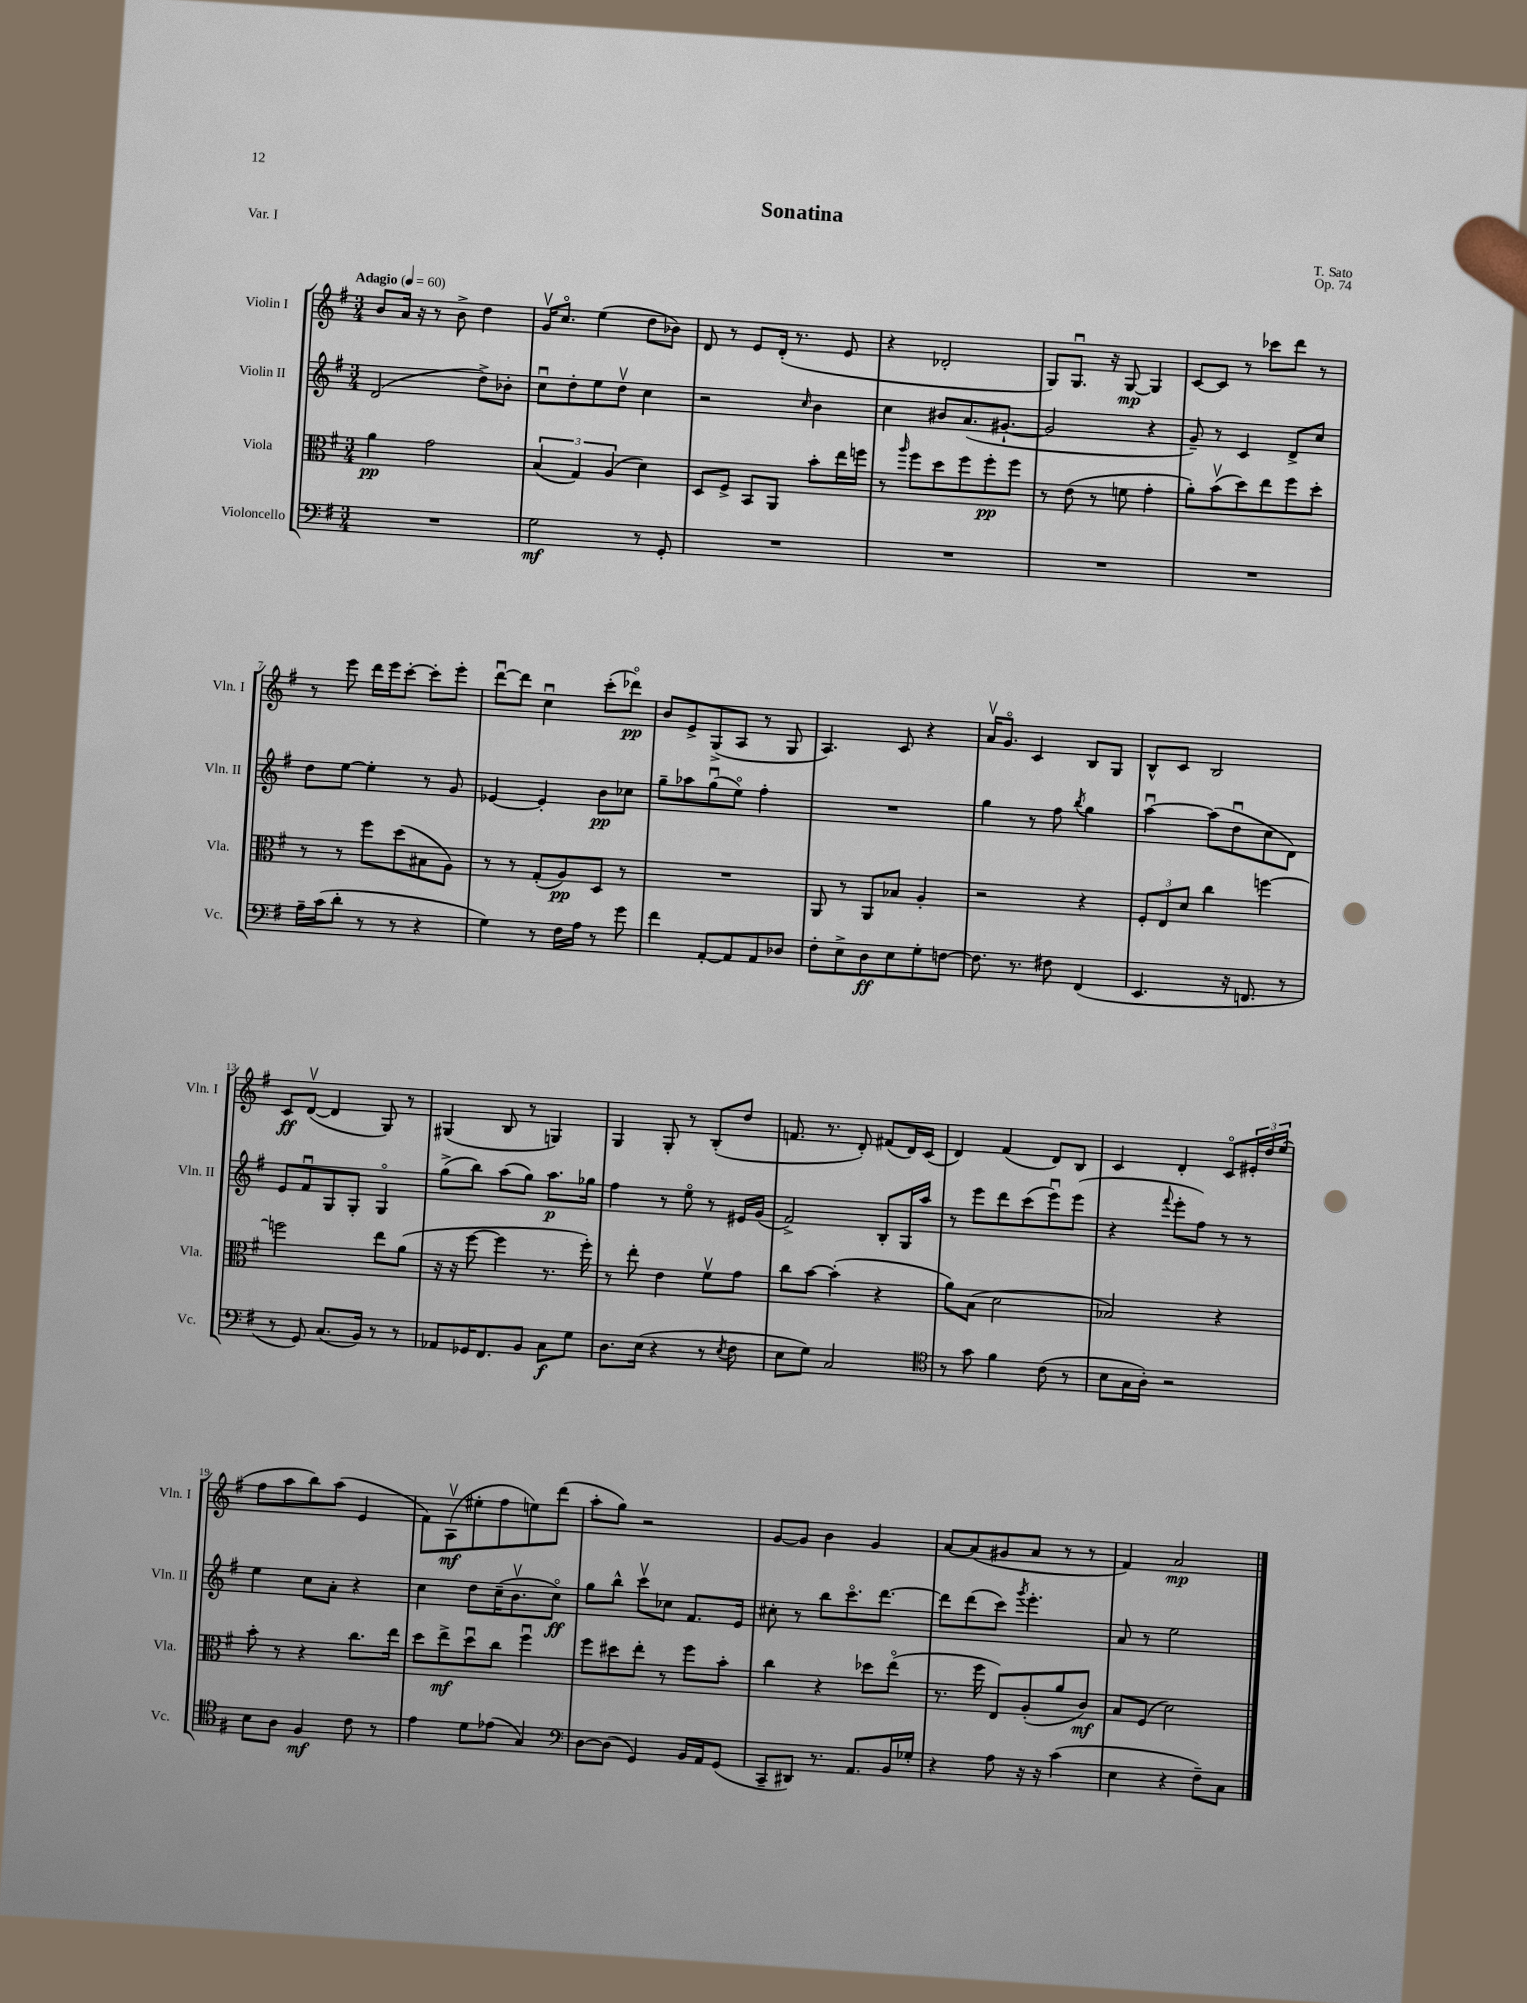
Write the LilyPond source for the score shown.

\header { title = "Sonatina" composer = "T. Sato" opus = "Op. 74" piece = "Var. I" }
<<
\new StaffGroup <<
\new Staff = "s0" \with { instrumentName = "Violin I" shortInstrumentName = "Vln. I" } {
    \clef treble \key g \major \numericTimeSignature \time 3/4 \tempo "Adagio" 4 = 60
    b'8 a'16 r16 r8 b'8-> d''4 |
    g'16\upbow c''8.\flageolet e''4( d''8 bes'8) |
    d'8 r8 e'8 d'16-.( r8. e'8 |
    r4 des'2-. |
    g8) g8.\downbow r16 g8~\mp g4 |
    c'8~ c'8 r8 ces'''8 d'''8 r8 |
    r8 e'''8 d'''16 e'''16 c'''8~-. c'''8-. e'''8-. |
    d'''8~\downbow d'''8 c''4\downbow c'''8-.( des'''8\flageolet\pp) |
    b'8 e'8-> g8->( a8 r8 g8 |
    a4.) c'8 r4 |
    a'16\upbow g'8.\flageolet c'4 b8 g8 |
    b8-^ c'8 b2 |
    c'8\ff d'8~\upbow( d'4 g8) r8 |
    gis4( b8 r8 g4) |
    g4 g8-. r8 b8-.( d''8 |
    f'8. r8. d'8-.) fis'8( d'16) c'16( |
    d'4) fis'4( d'8) b8 |
    c'4 d'4-. c'8\flageolet \tuplet 3/2 { eis'16-. d''16 e''16( } |
    fis''8 a''8 b''8) a''8( e'4 |
    fis'8) a8\upbow\mf( eis''8-. fis''8 e''8) d'''8( |
    a''8-. g''8) r2 |
    g'8~ g'8 b'4 g'4 |
    a'8~ a'8( gis'8 a'8 r8 r8 |
    fis'4) a'2\mp \bar "|." |
}
\new Staff = "s1" \with { instrumentName = "Violin II" shortInstrumentName = "Vln. II" } {
    \clef treble \key g \major \numericTimeSignature \time 3/4
    d'2( d''8->) bes'8-. |
    c''8\downbow d''8-. e''8 d''8\upbow c''4 |
    r2 \grace { c''16 } b'4 |
    c''4 bis'8 a'8.( gis'8.~-! |
    gis'2 r4 |
    g'8--) r8 c'4 d'8-> c''8 |
    d''8 e''8~ e''4-. r8 g'8 |
    ees'4~ ees'4-. b'8\pp ces''8 |
    g''8-- aes''8 g''8\downbow( e''8\flageolet) fis''4-. |
    R2. |
    g''4 r8 fis''8 \acciaccatura { b''8 } g''4 |
    a''4~\downbow a''8( d''8\downbow c''8 d'8) |
    e'8 fis'8\downbow g8 g8-. g4\flageolet |
    g''8->( b''8) a''8( g''8) a''8.\p ges''16 |
    fis''4 r8 e''8\flageolet r8 eis'16 g'16( |
    fis'2->) b8-. g16 a''16 |
    r8 e'''8 d'''8 c'''8( e'''8\downbow) e'''8( |
    r4 \appoggiatura { fis'''8 } e'''8-. fis''8) r8 r8 |
    e''4 c''8 a'8-. r4 |
    c''4 d''8 c''16--( b'8.\upbow c''8\flageolet\ff) |
    g''8 b''8-^ c'''8\upbow ces''8 fis'8. e'16 |
    cis''8-. r8 b''8 c'''8.\flageolet d'''8.~ |
    d'''8 d'''8( c'''8) \acciaccatura { g'''8 } e'''4.-. |
    a'8 r8 e''2 \bar "|." |
}
\new Staff = "s2" \with { instrumentName = "Viola" shortInstrumentName = "Vla." } {
    \clef alto \key g \major \numericTimeSignature \time 3/4
    a'4\pp g'2 |
    \tuplet 3/2 { b4( g4) a4( } d'4) |
    d8 fis8-> b,8 a,8 b'8-. e''16 f''16 |
    r8 \grace { a''16 } fis''8 d''8 fis''8 fis''8-.\pp fis''8 |
    r8 e'8( r8 f'8 g'4-. |
    a'8-.) b'8\upbow( d''8) e''8 fis''8 d''8-. |
    r8 r8 fis''8 d''8( bis8 a8) |
    r8 r8 g8-.( a8\pp) d8 r8 |
    R2. |
    a,8 r8 a,8 bes8 a4-. |
    r2 r4 |
    \tuplet 3/2 { fis8-. e8 d'8 } c''4 f''4~ |
    f''2 e''8 a'8( |
    r16 r16 fis''8~ fis''4 r8. fis''16-.) |
    r8 e''8-. e'4 fis'8\upbow g'8 |
    c''8 b'8~ b'4-.( r4 |
    a'8) b8( d'2 |
    bes2) r4 |
    b'8-. r8 r4 c''8. e''16 |
    d''8 e''8->\mf d''8\downbow c''8 fis''4\downbow |
    fis''8 dis''8 e''8-. r8 fis''8 b'8-. |
    c''4 r4 des''8 e''8\flageolet( |
    r8. fis''16 e8) a8-.( a'8 c'8\mf) |
    b8 fis8( d'2) \bar "|." |
}
\new Staff = "s3" \with { instrumentName = "Violoncello" shortInstrumentName = "Vc." } {
    \clef bass \key g \major \numericTimeSignature \time 3/4
    R2. |
    g2\mf r8 g,8-. |
    R2. |
    R2. |
    R2. |
    R2. |
    a16-- c'16( d'8-. r8 r8 r4 |
    g4) r8 fis16 a16 r8 g'8 |
    fis'4 a,8~-. a,8 a,8 des8 |
    fis8-. e8-> d8\ff e8 g8-. f8~ |
    f8. r8. fis8 fis,4( |
    e,4. r16 f,8. r8 |
    r8 g,8) c8.( b,16) r8 r8 |
    aes,8 ges,16 fis,8. b,8 c8\f g8 |
    d8. e16( r4 r8 \acciaccatura { e8 } fis8 |
    e8 g8) c2 |
    \clef tenor r8 g'8 fis'4 c'8( r8 |
    b8 g16 a16-.) r2 |
    b8 a8 fis4\mf c'8 r8 |
    e'4 d'8 ees'8( g4) |
    \clef bass d8~ d8( g,4) b,16 a,16 g,8( |
    c,8-- dis,8) r8. a,8. b,16 ges16-. |
    r4 a8 r16 r16 c'4( |
    e4 r4 fis8--) c8 \bar "|." |
}
>>
>>
